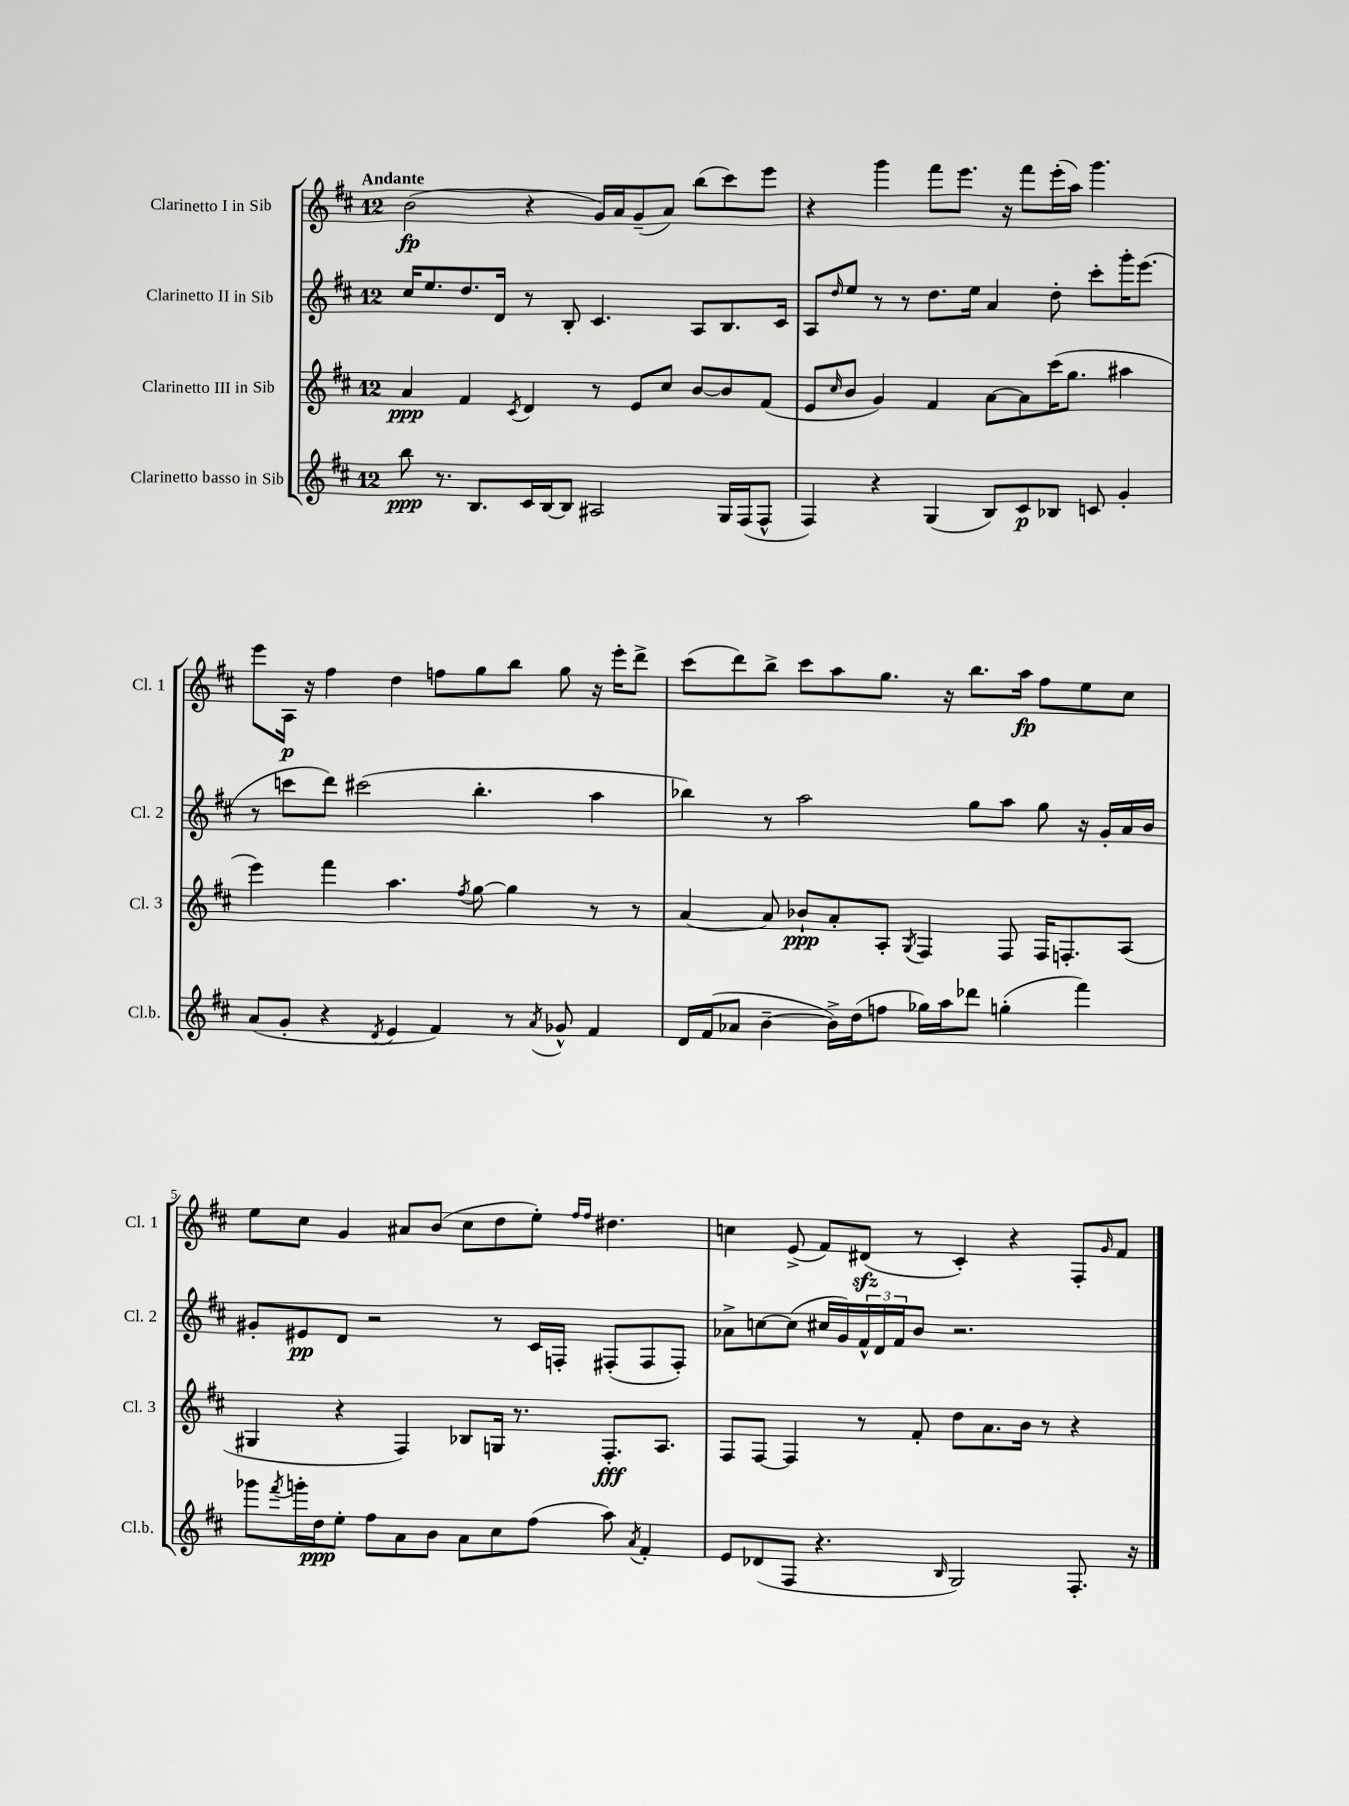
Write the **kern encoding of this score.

**kern	**kern	**kern	**kern
*staff4	*staff3	*staff2	*staff1
*clefG2	*clefG2	*clefG2	*clefG2
*k[f#c#]	*k[f#c#]	*k[f#c#]	*k[f#c#]
*M12/8	*M12/8	*M12/8	*M12/8
8bb	4a	16cc#	(2b
.	.	8.ee	.
8.r	.	.	.
.	4f#	8.dd	.
8.B	.	.	.
.	.	16d	.
.	8qc#	.	.
16c#	4d	8r	4r
[16B	.	.	.
8B]	.	8B'	.
2A#	8r	4.c#	16g)
.	.	.	16a
.	8e	.	(8g~
.	8cc#	.	8a)
.	[8b	8A	(8bb
16G	8b]	8.B	8ccc#)
(16F#	.	.	.
8F#^^	(8f#	.	8eee
.	.	16c#	.
=	=	=	=
4F#)	8e	8A	4r
.	16qqcc#	16qqdd	.
.	8b	8ee	.
4r	4g)	8r	4ggg
.	.	8r	.
(4G	4f#	8.dd	8fff#
.	.	.	8.eee
.	.	16ee	.
8B)	[8a	4a	.
.	.	.	16r
8c#	8a]	.	8fff#
8B-	(16ccc#	8dd'	(16eee'
.	8.gg	.	16aa)
8c	.	8ccc#'	4.ggg
4g'	4aa#	16ggg'	.
.	.	(8.eee	.
=	=	=	=
(8a	4eee)	8r	8eee
8g'	.	8ccc	16A
.	.	.	16r
4r	4fff#	8ddd)	4ff#
.	.	(2ccc#	.
8qd	.	.	.
4e	4.aa	.	4dd
4f#)	.	.	8ff
.	8qff#	.	.
.	[8gg	4.bb'	8gg
8r	4gg]	.	8bb
8qa	.	.	.
8g-^^	.	.	8gg
4f#	8r	4aa	16r
.	.	.	16eee'
.	8r	.	8ddd^
=	=	=	=
16d	[4a	4bb-)	(8ccc#
(16f#	.	.	.
8a-	.	.	8ddd)
[4b~	8a]	8r	8bb^
.	8b-`	2aa	8ccc#
16b^])	8a'	.	8aa
(16dd	.	.	.
8ff	8A'	.	8.gg
.	8qG	.	.
16gg-)	4F#	.	.
16aa	.	.	16r
8ddd-	.	8gg	8.bb
(4gg'	8F#	8aa	.
.	.	.	16aa
.	16F#	8gg	8ff#
.	8.F'	.	.
4fff#)	.	16r	8ee
.	.	16g'	.
.	(8A	16a	8cc#
.	.	16b	.
=	=	=	=
8ggg-	4G#	8g#'	8ee
8qfff#	.	.	.
16ggg'	.	8e#	8cc#
16dd	.	.	.
8ee'	4r	8d	4g
8ff#	.	2r	.
8a	4F#)	.	8a#
8b	.	.	(8b
8a	8B-	.	8cc#
8cc#	16G	8r	8dd
.	8.r	.	.
(8ff#	.	16c#	8ee')
.	.	16F'	.
.	.	.	16qqff#
.	.	.	16qqff#
8aa)	8.F#'	(8F#'	4.dd#
8qa	.	.	.
4f#'	.	8F#	.
.	8.A	.	.
.	.	8F#')	.
=	=	=	=
8e	8F#	8a-^	4cc
(8d-	[8F#	[8cc	.
8F#	4F#]	(8cc]	(8e^
4.r	.	16cc#	8f#)
.	.	16g)	.
.	8r	24f#^^	(8d#
.	.	24d	.
.	.	24f#	.
.	8f#'	8b	8r
16qqB	.	.	.
2G)	8dd	2.r	4c#')
.	8.a	.	.
.	.	.	4r
.	16b	.	.
.	8r	.	.
8.F#'	4r	.	8F#'
.	.	.	16qqg
.	.	.	8f#
16r	.	.	.
==	==	==	==
*-	*-	*-	*-
